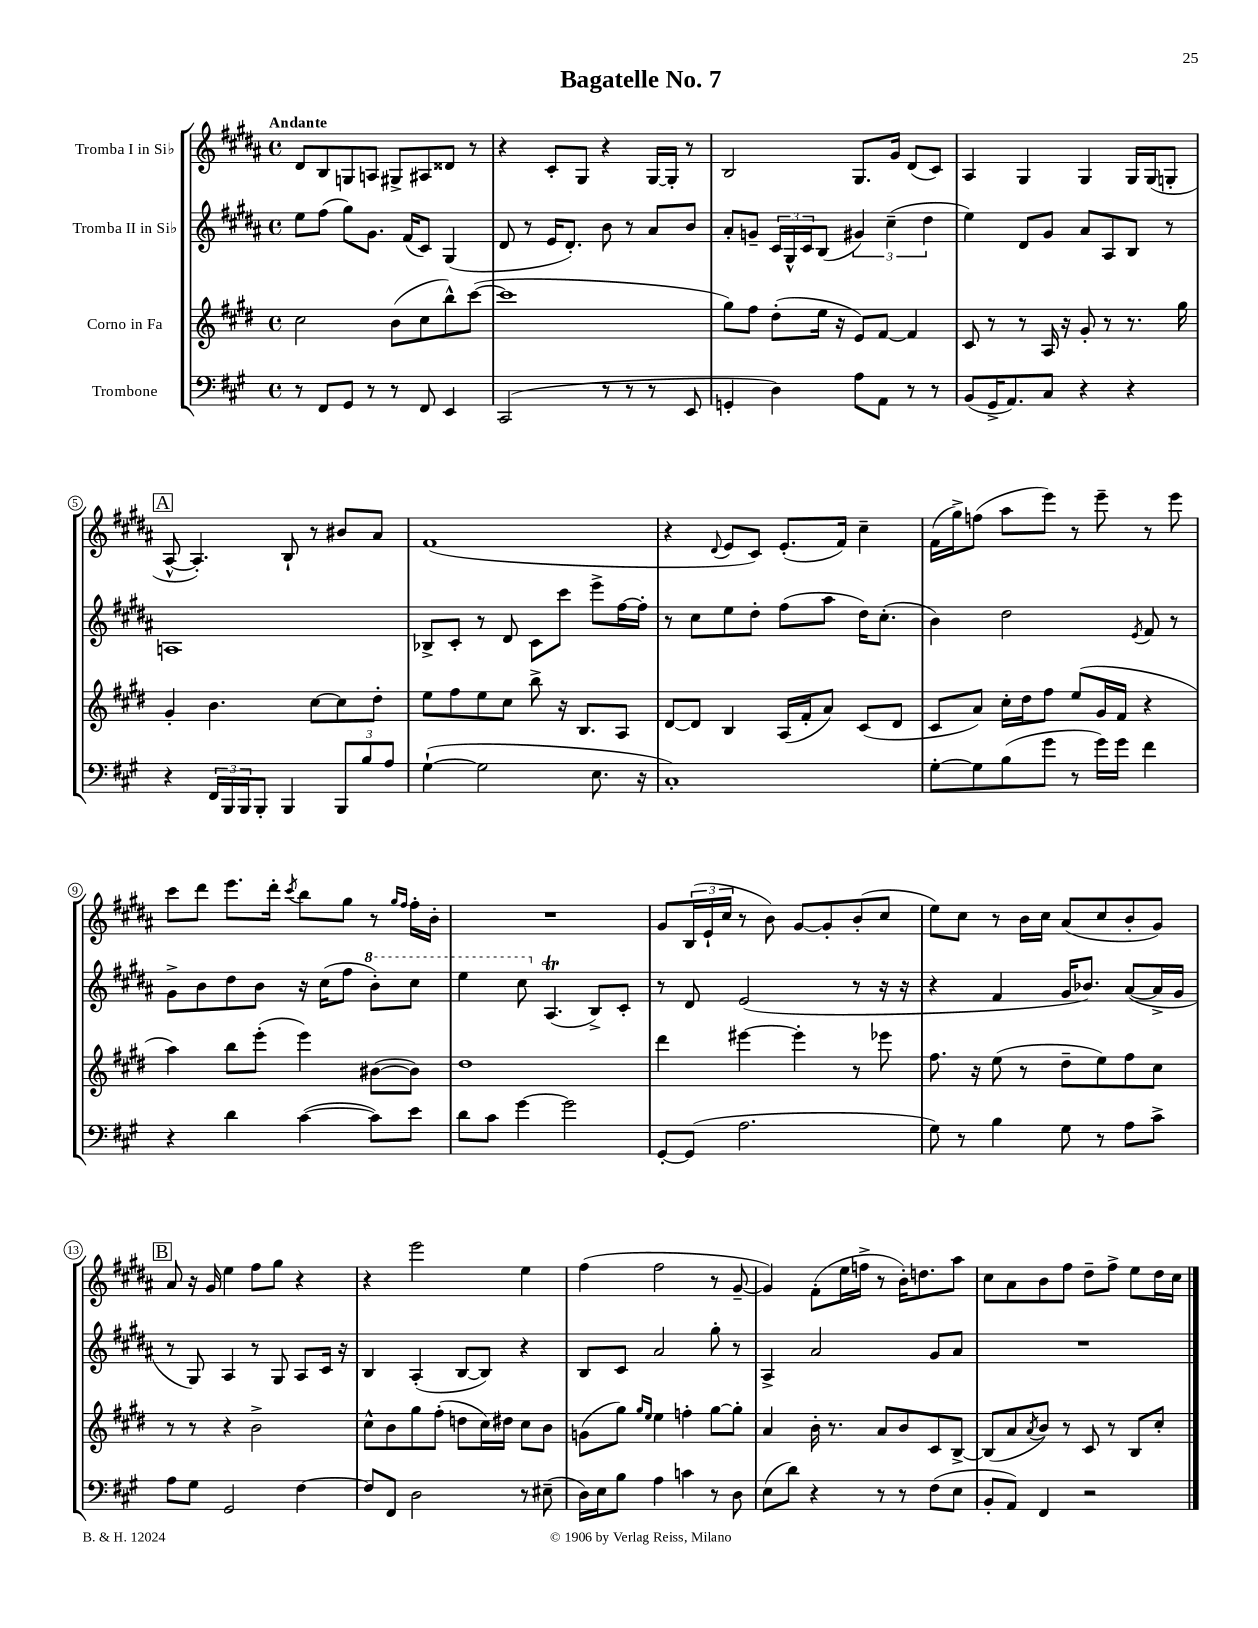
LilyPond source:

\header { title = "Bagatelle No. 7" }
<<
\new StaffGroup <<
\new Staff = "s0" \with { instrumentName = "Tromba I in Sib" } {
    \clef treble \key b \major \defaultTimeSignature \time 4/4 \tempo "Andante"
    dis'8 b8 g8 a8 gis8-> ais8 disis'8 r8 |
    r4 cis'8-. gis8 r4 gis16~ gis16-. r8 |
    b2 gis8. gis'16 dis'8( cis'8) |
    ais4 gis4 gis4 gis16 gis16( g8-. |
    \mark \markup { \box "A" } ais8~-^ ais4.-.) b8-! r8 bis'8 ais'8 |
    fis'1( |
    r4 \appoggiatura { dis'8 } e'8 cis'8) e'8.-.( fis'16) cis''4-- |
    fis'16( gis''16->) f''8( ais''8 e'''8) r8 e'''8-- r8 e'''8 |
    cis'''8 dis'''8 e'''8. dis'''16-. \acciaccatura { cis'''8 } b''8 gis''8 r8 \grace { gis''16 fis''16 } fis''16-. b'16-. |
    R1 |
    gis'8 \tuplet 3/2 { b16( e'16-! cis''16 } r8 b'8) gis'8~ gis'8-. b'8-.( cis''8 |
    e''8) cis''8 r8 b'16 cis''16 ais'8( cis''8 b'8-. gis'8) |
    \mark \markup { \box "B" } ais'8 r16 gis'16 e''4 fis''8 gis''8 r4 |
    r4 e'''2 e''4 |
    fis''4( fis''2 r8 gis'8~-- |
    gis'4) fis'8-.( e''16 f''16-> r8 b'16-.) d''8. ais''8 |
    cis''8 ais'8 b'8 fis''8 dis''8-- fis''8-> e''8 dis''16 cis''16 \bar "|." |
}
\new Staff = "s1" \with { instrumentName = "Tromba II in Sib" } {
    \clef treble \key b \major \defaultTimeSignature \time 4/4
    e''8 fis''8( gis''8) gis'8. fis'16( cis'8) gis4( |
    dis'8 r8 e'16 dis'8.-.) b'8 r8 ais'8 b'8 |
    ais'8-. g'8-- \tuplet 3/2 { cis'16 gis16-^ cis'16 } b8( \tuplet 3/2 { gis'4) cis''4--( dis''4 } |
    e''4) dis'8 gis'8 ais'8 ais8 b8 r8 |
    \mark \markup { \box "A" } a1 |
    bes8-> cis'8-. r8 dis'8 cis'8 cis'''8 e'''8-> fis''16~ fis''16-. |
    r8 cis''8 e''8 dis''8-. fis''8( ais''8 dis''16) cis''8.-.( |
    b'4) dis''2 \acciaccatura { e'8 } fis'8 r8 |
    gis'8-> b'8 dis''8 b'8 r16 cis''16( fis''8 \ottava #1 b''8-.) cis'''8 |
    e'''4 cis'''8 \ottava #0 ais4.\trill( b8->) cis'8-. |
    r8 dis'8 e'2( r8 r16 r16 |
    r4 fis'4 gis'16 bes'8.) ais'8~( ais'16-> gis'16 |
    \mark \markup { \box "B" } r8 gis8) ais4 r8 gis8 ais8 cis'16 r16 |
    b4 ais4-.( b8~ b8) r4 |
    b8 cis'8 ais'2 gis''8-. r8 |
    ais4-> ais'2 gis'8 ais'8 |
    R1 \bar "|." |
}
\new Staff = "s2" \with { instrumentName = "Corno in Fa" } {
    \clef treble \key e \major \defaultTimeSignature \time 4/4
    cis''2 b'8( cis''8 b''8-^) cis'''8~( |
    cis'''1 |
    gis''8) fis''8 dis''8-.( e''16 r16 e'8) fis'8~ fis'4 |
    cis'8 r8 r8 a16 r16 gis'8-. r8 r8. gis''16 |
    \mark \markup { \box "A" } gis'4-. b'4. cis''8~ cis''8 dis''8-. |
    e''8 fis''8 e''8 cis''8 b''8-> r16 b8. a8 |
    dis'8~ dis'8 b4 a16( fis'16-. a'8) cis'8( dis'8 |
    cis'8 a'8) cis''16-. dis''16 fis''8 e''8( gis'16 fis'16 r4 |
    a''4) b''8 e'''8-.( e'''4) bis'8~( bis'8) |
    dis''1 |
    dis'''4 eis'''4~ eis'''4-. r8 ees'''8 |
    fis''8. r16 e''8( r8 dis''8-- e''8) fis''8 cis''8 |
    \mark \markup { \box "B" } r8 r8 r4 b'2-> |
    cis''8-^ b'8 gis''8 fis''8-.( d''8 cis''16) dis''16 cis''8 b'8 |
    g'8( gis''8) \grace { gis''16 e''16 } e''4 f''4-. gis''8~ gis''8-. |
    a'4 b'16-. r8. a'8 b'8 cis'8 b8~-> |
    b8( a'8 \acciaccatura { a'8 } b'8) r8 cis'8 r8 b8 cis''8-. \bar "|." |
}
\new Staff = "s3" \with { instrumentName = "Trombone" } {
    \clef bass \key a \major \defaultTimeSignature \time 4/4
    r8 fis,8 gis,8 r8 r8 fis,8 e,4 |
    cis,2( r8 r8 r8 e,8 |
    g,4-. d4) a8 a,8 r8 r8 |
    b,8( gis,16-> a,8.) cis8 r4 r4 |
    \mark \markup { \box "A" } r4 \tuplet 3/2 { fis,16 b,,16 b,,16 } b,,8-. b,,4 \tuplet 3/2 { b,,8 b8 a8 } |
    gis4~-!( gis2 e8. r16 |
    cis1-.) |
    gis8~-. gis8 b8( gis'8 r8 gis'16) gis'16 fis'4 |
    r4 d'4 cis'4~( cis'8) e'8 |
    d'8 cis'8 gis'4~ gis'2 |
    gis,8~-. gis,8( a2. |
    gis8) r8 b4 gis8 r8 a8 cis'8-> |
    \mark \markup { \box "B" } a8 gis8 gis,2 fis4~ |
    fis8 fis,8 d2 r8 eis8--( |
    d16) e16 b8 a4 c'4 r8 d8 |
    e8( d'8) r4 r8 r8 fis8( e8 |
    b,8-. a,8) fis,4 r2 \bar "|." |
}
>>
>>
\layout { \context { \Score \override BarNumber.stencil = #(make-stencil-circler 0.1 0.3 ly:text-interface::print) } }
